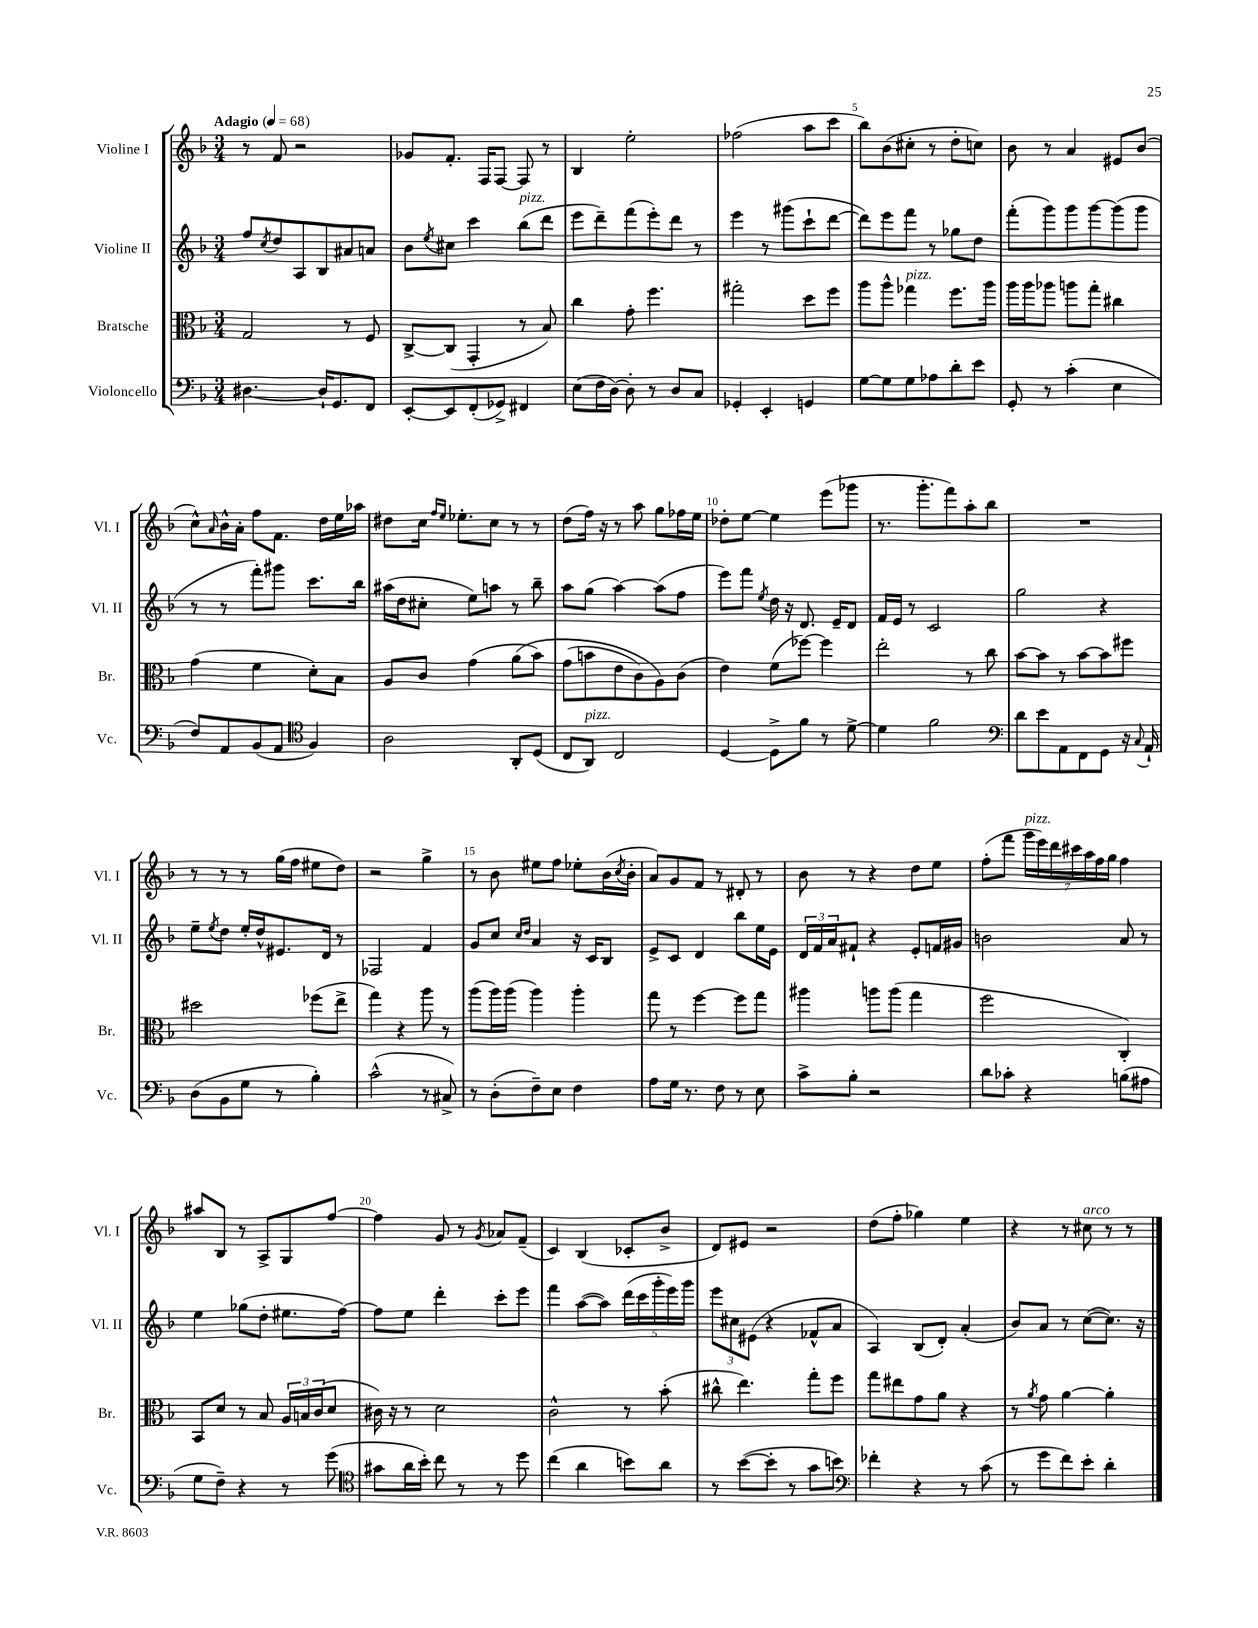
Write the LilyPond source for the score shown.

<<
\new StaffGroup <<
\new Staff = "s0" \with { instrumentName = "Violine I" shortInstrumentName = "Vl. I" } {
    \clef treble \key f \major \numericTimeSignature \time 3/4 \tempo "Adagio" 4 = 68
    r8 f'8 r2 |
    ges'8 f'8.-. f16 f8~ f8 r8 |
    bes4 e''2-. |
    fes''2( a''8 c'''8 |
    bes''8) bes'8( cis''8-. r8 d''8-. c''8) |
    bes'8 r8 a'4 eis'8 bes'8( |
    c''8-^) \grace { a'16 } bes'16-^ a'16-. f''8 f'8. d''16 e''16 aes''16 |
    dis''8 c''16 \grace { f''16 e''16 } ees''8.-. c''8 r8 r8 |
    d''8( f''16) r16 r8 a''8 g''8 fes''16 e''16 |
    des''8-. e''8~ e''4 e'''8( ges'''8 |
    r8. g'''8.-. f'''8) a''8-. bes''8 |
    R2. |
    r8 r8 r8 g''16( f''16 eis''8 d''8) |
    r2 g''4-> |
    r8 bes'8 eis''8 f''8 ees''8-. bes'16( \acciaccatura { c''8 } bes'16-. |
    a'8) g'8 f'8 r8 dis'8-. r8 |
    bes'8 r8 r4 d''8 e''8 |
    f''8-.( f'''8 \tuplet 7/4 { g'''16^\markup { \italic "pizz." } e'''16) d'''16 cis'''16 a''16 f''16 g''16 } f''4 |
    ais''8 bes8 r8 a8-> g8 f''8~ |
    f''4 g'8 r8 \acciaccatura { g'8 } aes'8 f'8--( |
    c'4) bes4( ces'8-. bes'8-> |
    d'8) eis'8 r2 |
    d''8( f''8-. ges''4) e''4 |
    r4 r8 cis''8^\markup { \italic "arco" } r8 r8 \bar "|." |
}
\new Staff = "s1" \with { instrumentName = "Violine II" shortInstrumentName = "Vl. II" } {
    \clef treble \key f \major \numericTimeSignature \time 3/4
    f''8 \acciaccatura { c''8 } d''8 a8 bes8 ais'8 a'8 |
    bes'8 \acciaccatura { e''8 } cis''8 c'''4 bes''8^\markup { \italic "pizz." }( d'''8 |
    e'''8 d'''8--) f'''8( e'''8-.) d'''8 r8 |
    e'''4 r8 gis'''8( c'''8-! d'''8~ |
    d'''8) e'''8 f'''8 r8 ges''8 d''8 |
    f'''8-.( g'''8) g'''8 g'''8~ g'''8( g'''8 |
    r8 r8 f'''8-.) gis'''8 c'''8. bes''16 |
    ais''16( d''16 cis''8-. e''8) a''8 r8 bes''8-- |
    a''8 g''8( a''4~) a''8( f''8 |
    e'''8) f'''8 \acciaccatura { e''8 } d''16 r16 d'8. e'16-- d'8 |
    f'16 e'16 r8 c'2 |
    g''2 r4 |
    e''8-- \acciaccatura { e''8 } d''8 e''16-. d''16-^ eis'8. d'16 r8 |
    fes2 f'4 |
    g'8 c''8 \grace { c''16 d''16 } a'4 r16 c'16 bes8 |
    e'8-> c'8 d'4 bes''8 e''16 e'16 |
    \tuplet 3/2 { d'16 f'16 a'16 } fis'8-! r4 e'8-. f'16 gis'16 |
    b'2 a'8 r8 |
    e''4 ges''8( d''8-. eis''8. f''16~) |
    f''8 e''8 d'''4-. c'''8-. e'''8 |
    f'''4 a''8~( a''8) \tuplet 5/4 { d'''16( c'''16 g'''16-. e'''16) g'''16 } |
    \tuplet 3/2 { e'''8 cis''8 eis'8( } r4 fes'8-^ a'8 |
    a4) bes8( d'8-.) a'4-.( |
    bes'8) a'8 r8 c''8~( c''8.) r16 \bar "|." |
}
\new Staff = "s2" \with { instrumentName = "Bratsche" shortInstrumentName = "Br." } {
    \clef alto \key f \major \numericTimeSignature \time 3/4
    g2 r8 f8 |
    c8~-> c8( g,4-. r8 bes8) |
    c''4 g'8-. f''4. |
    gis''2-. d''8 f''8 |
    a''8 a''8-^ ges''4^\markup { \italic "pizz." } f''8. a''16 |
    a''16 a''16 aes''8 a''8 g''8-. cis''4 |
    g'4( f'4 d'8-.) bes8 |
    a8 c'8 g'4( a'8\( bes'8) |
    g'8( b'8 e'8 c'8) a8\) c'8( |
    e'4) f'8( fes''8~) fes''4 |
    e''2-. r8 c''8 |
    bes'8~ bes'8 r8 bes'8~ bes'8 fis''8 |
    dis''2 fes''8( e''8-> |
    g''4) r4 a''8 r8 |
    a''8( a''16) a''16( a''4) a''4-. |
    g''8 r8 f''4~ f''8 g''8 |
    ais''4 a''8 a''8( g''4 |
    f''2 c4-.) |
    bes,8 d'8 r8 bes8 \tuplet 3/2 { a16 b16 c'16( } d'8 |
    cis'16) r16 r8 d'2 |
    c'2-^ r8 bes'8-.( |
    cis''8-^ e''4.) g''8-. f''8 |
    g''8 eis''8 g'8 a'8 r4 |
    r8 \acciaccatura { a'8 } g'8 a'4~ a'4-. \bar "|." |
}
\new Staff = "s3" \with { instrumentName = "Violoncello" shortInstrumentName = "Vc." } {
    \clef bass \key f \major \numericTimeSignature \time 3/4
    dis4.~ dis16-! g,8. f,8 |
    e,8~-. e,8 f,8-.( ges,8->) fis,4 |
    e8( f16 d16~) d8-. r8 d8 c8 |
    ges,4-. e,4-. g,4 |
    g8~ g8 g8 aes8 d'8-. e'8 |
    g,8-. r8 c'4-.( e4 |
    f8) a,8 bes,8( a,8 \clef tenor f4) |
    a2 a,8-. d8( |
    c8 a,8^\markup { \italic "pizz." }) c2 |
    d4~ d8-> f'8 r8 d'8~-> |
    d'4 f'2 |
    \clef bass d'8 e'8 a,8 f,8 g,8 r16 \appoggiatura { c8 } a,16-! |
    d8( bes,8 g8 r8 bes4-.) |
    c'2-^( r8 cis8->) |
    r8 d8-.( f8--) e8 f4 |
    a8 g16 r8. f8 r8 e8 |
    c'8-> bes8-. r2 |
    d'8 ces'8-. r4 b8( ais8 |
    g8 f8--) r4 r8 g'8( |
    \clef tenor gis'8 a'16 bes'16-.) c''8 r8 r8 d''8 |
    c''4( a'4 b'8) a'8 |
    r8 bes'8~( bes'8-. r8 g'8 b'8) |
    \clef bass fes'4-. r4 r8 c'8( |
    r8 g'8 f'8) e'8-. d'4-. \bar "|." |
}
>>
>>
\layout { \context { \Score \override BarNumber.break-visibility = ##(#f #t #t) barNumberVisibility = #(every-nth-bar-number-visible 5) } }
